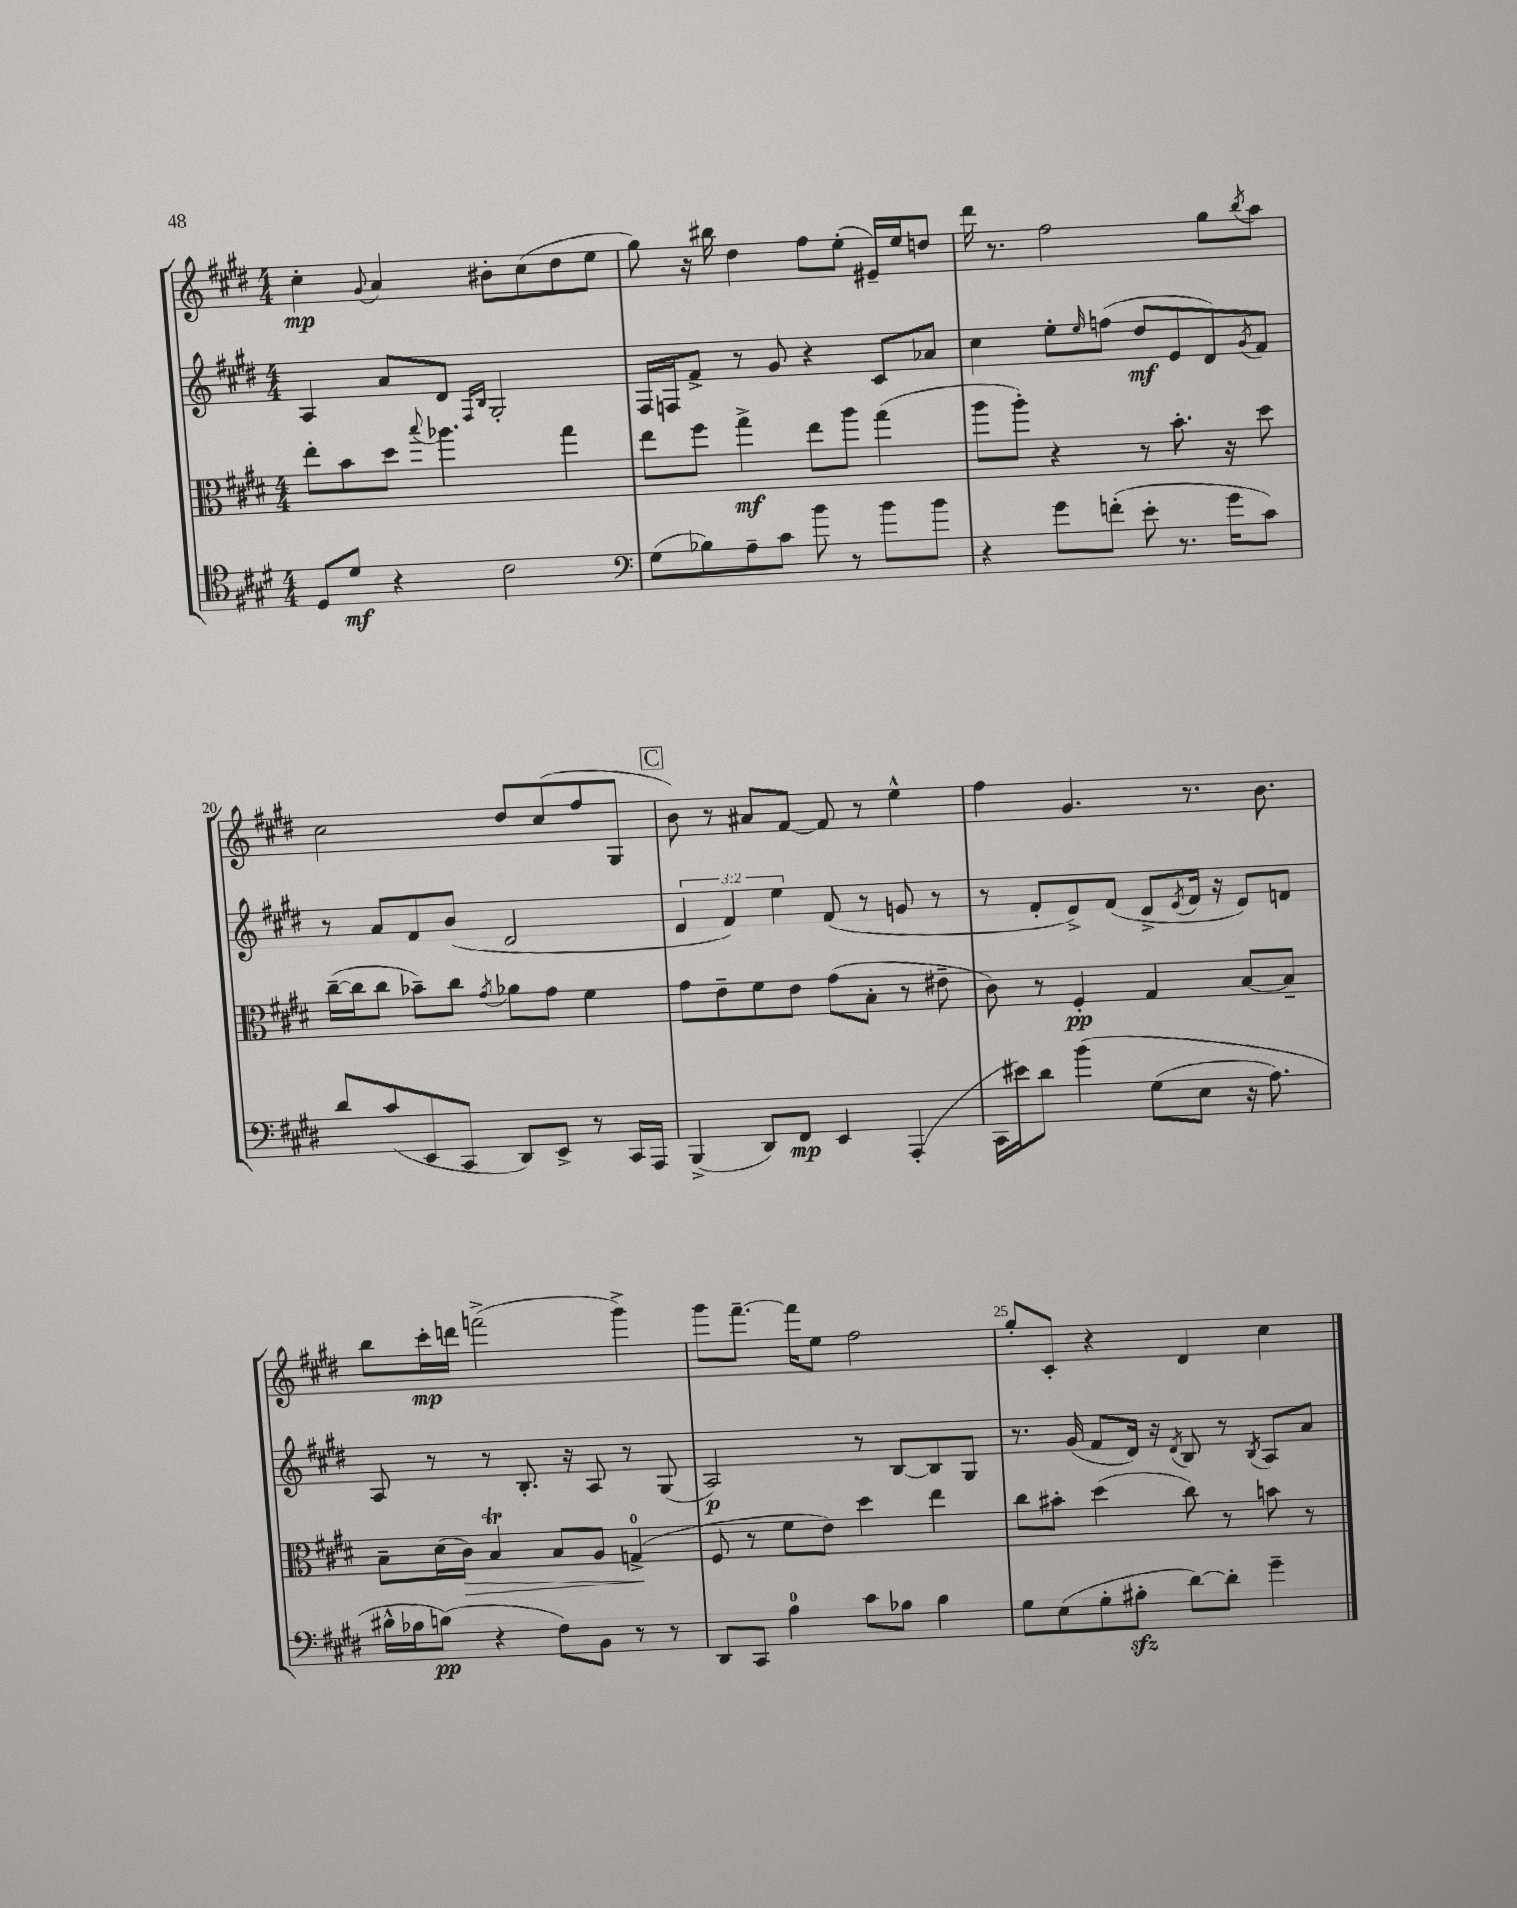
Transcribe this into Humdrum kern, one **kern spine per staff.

**kern	**kern	**kern	**kern
*staff4	*staff3	*staff2	*staff1
*clefC4	*clefC3	*clefG2	*clefG2
*k[f#c#g#d#]	*k[f#c#g#d#]	*k[f#c#g#d#]	*k[f#c#g#d#]
*M4/4	*M4/4	*M4/4	*M4/4
8D#	8ee'	4A	4cc#'
8d#	8b	.	.
.	.	.	8qqg#
4r	8dd#	8a	4a
.	8qqbb	.	.
.	4.aa-	8d#	.
.	.	16qqF#	.
.	.	16qqB	.
2c#	.	2G#'	8b#'
.	.	.	(8cc#
.	4gg#	.	8dd#
.	.	.	8ee
=	=	=	=
*clefF4	*	*	*
(8G#	8ee	16F#	8gg#)
.	.	16F	.
8B-)	8ff#	8f#^	16r
.	.	.	16bb#
8A~	4gg#^	8r	4dd#
8c#	.	8g#	.
8b	8ee	4r	8ff#
8r	8aa	.	(8ee'
8b	(4gg#	8c#	16e#~)
.	.	.	16ee
8b	.	8a-	8dd
=	=	=	=
4r	8aa	4cc#	16ddd#
.	.	.	8.r
.	8aa')	.	.
8g#	4r	8ee'	2ff#
.	.	16qqee	.
(8f'	.	(8ff	.
8e'	8r	8dd#	.
8.r	8.b'	8e	.
.	.	8d#)	8gg#
16g#	16r	.	.
.	.	8qg#	8qbb
8c#)	8dd#	8f#	8aa
=	=	=	=
8d#	([16cc#~	8r	2cc#
.	16cc#]	.	.
(8c#	8cc#	8a	.
8EE	8b-~)	8f#	.
8CC#	8cc#	(8b	.
.	8qg#	.	.
8DD#)	8a-	2d#	8dd#
8EE^	8g#	.	(8cc#
8r	4f#	.	8ff#
16CC#	.	.	8G#
16AAA	.	.	.
=	=	=	=
(4BBB^	8g#	6e	8b)
.	8e~	.	8r
.	.	6f#)	.
8DD#)	8f#	.	8a#
.	.	6ee	.
8FF#	8e	.	[8f#
4EE	(8g#	(8f#	8f#]
.	8B'	8r	8r
(4AAA'	8r	8g	4ee^^
.	8e#~	8r	.
=	=	=	=
16CC#	8c#)	8r	4ff#
16e#)	.	.	.
8d#	8r	8f#'	.
&(4b	4F#'	8e^)	4.g#
.	.	(8f#	.
(8G#	4G#	8d#^	.
.	.	8qe	.
8E	.	16f#	8.r
.	.	16r	.
16r	[8B	8e)	.
8.A)	.	.	8.b
.	8B~]	8f	.
=	=	=	=
16B#^^	8B~	8A	8bb
16A-	.	.	.
(8B&)	(16d#	8r	16ccc#'
.	16c#)	.	16ddd
4r	4B	8r	(2fff^
.	.	8.B'	.
8F#)	8B	.	.
.	.	16r	.
8BB	8A	8A	.
8r	(4G^	8r	4ggg#^)
8r	.	(8G#	.
=	=	=	=
8DD#	8F#	2A)	8ggg#
8CC#	8r	.	[8.fff#~
4A	8f#	.	.
.	.	.	16fff#]
.	8e)	.	8ee
8c#	4dd#	8r	2ff#
8A-	.	[8B	.
4B	4ee	8B]	.
.	.	8G#	.
=	=	=	=
8G#	8cc#	8.r	8gg#'
(8E	8b#'	.	8c#'
.	.	(16g#	.
8G#'	(4dd#	8f#	4r
8A#'	.	16d#)	.
.	.	16r	.
.	.	8qd#	.
[8d#)	8cc#)	8B	4d#
8d#']	8r	8r	.
.	.	8qB	.
4g#~	8b	8A	4cc#
.	8r	8a	.
==	==	==	==
*-	*-	*-	*-
